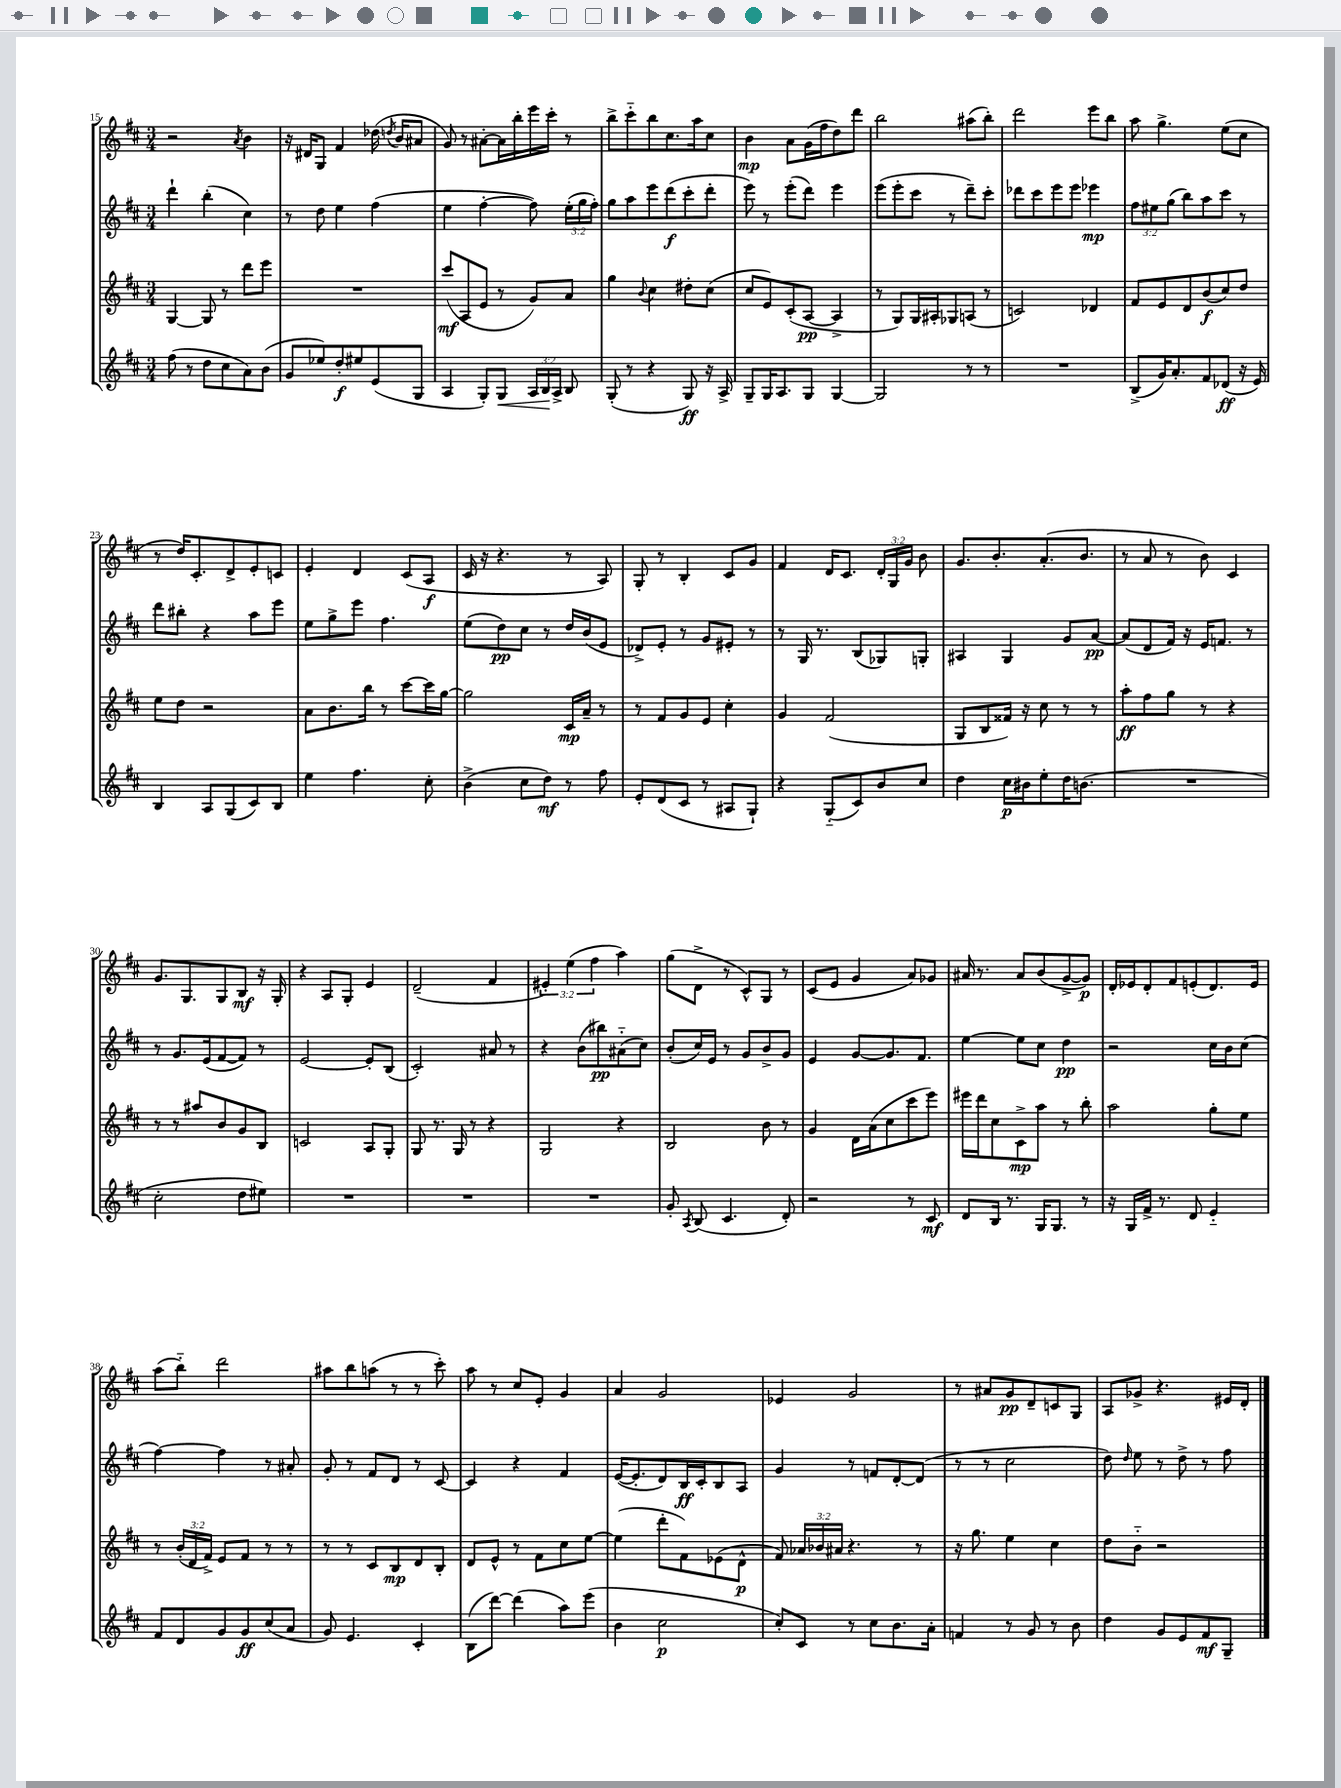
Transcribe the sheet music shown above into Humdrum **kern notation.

**kern	**kern	**kern	**kern
*staff4	*staff3	*staff2	*staff1
*clefG2	*clefG2	*clefG2	*clefG2
*k[f#c#]	*k[f#c#]	*k[f#c#]	*k[f#c#]
*M3/4	*M3/4	*M3/4	*M3/4
(8ff#\	[4G/	4ddd`\	2r
8r	.	.	.
8dd\L	8G/]	(4bb'\	.
8cc#\	8r	.	.
.	.	.	8qa/
8a\)	8ddd\L	4cc#\)	4b\
(8b\J	8eee\J	.	.
=	=	=	=
8g/L	2.r	8r	16r
.	.	.	16d#/LK
8ee-/)	.	8dd\	8G/J
8dd'/	.	4ee\	4f#/
8ee#/	.	.	.
(8e/	.	(4ff#\	(16dd-\
.	.	.	8qdd/
.	.	.	16b/LK
8G/J	.	.	8a#/J
=	=	=	=
4A/	(8ccc#/L	4ee\	8g/)
.	8A/	.	8r
8G'/L)	8e/J	[4ff#'\	[8a#'\L
8G/J	8r	.	16a#\]L
.	.	.	16bb'\
24A/LL	8g/L)	8ff#\])	16eee\
24B/	.	.	.
.	.	.	16ccc#'\JJ
24A^/JJ	.	.	.
8B/	8a/J	(24ee'\LL	8r
.	.	24gg\	.
.	.	24ff#'\JJ)	.
=	=	=	=
(8G'/	4gg\	8gg\L	8bb^\L
8r	.	8aa\	8ccc#'~\
.	8qqb/	.	.
4r	4cc#\	8eee\	8bb\
.	.	(8ddd\	8.cc#\
8G/)	8dd#'\L	8ccc#'\	.
.	.	.	16aa\k
16r	(8cc#\J	8ddd'\J	8cc#\J
16A^/	.	.	.
=	=	=	=
8G~/L	8cc#/L	8eee\)	4b\
16G/K	8e/)	8r	.
8.A/	.	.	.
.	(8c#'/	(8eee'\L	8a\L
8G/J	[8A/J	8ddd\J)	(16g\L
.	.	.	16ff#\J
[4G/	4A^/]	4eee\	8dd\)
.	.	.	8ddd\J
=	=	=	=
2G/]	8r	(8eee\L	2bb\
.	8G/L)	8eee'\	.
.	16G/L	8ccc#\J	.
.	16A#'/J	.	.
.	8G-/	8r	.
8r	(8A/J	8ddd~\L)	(8aa#\L
8r	8r	8ccc#'\J	8bb'\J)
=	=	=	=
2.r	2c/)	8ddd-\L	2ddd\
.	.	8ccc#\	.
.	.	8eee\	.
.	.	8eee\J	.
.	4d-/	4eee-\	8eee\L
.	.	.	8bb\J
=	=	=	=
(8B^/L	8f#/L	12ff#\L	8aa\
.	.	12ee#\	.
16g/K)	8e/	.	4.gg^\
.	.	(12gg\J	.
8.a'/	.	.	.
.	8d/	8bb\L)	.
8f#/	(8b/	8aa\	.
(8d-/J	8cc#/)	8ccc#\J	(8ee\L
16r	8dd/J	8r	8cc#\J
16e/)	.	.	.
=	=	=	=
4B/	8ee\L	8ddd\L	8r
.	8dd\J	8bb#'\J	16dd/LK)
.	.	.	8.c#'/
8A/L	2r	4r	.
(8G/	.	.	8d^/
8c#/)	.	8aa\L	8e'/
8B/J	.	8eee\J	8c/J
=	=	=	=
4ee\	8a\L	8ee\L	4e'/
.	8.b\	8gg^\	.
4.ff#\	.	8eee\J	4d/
.	16bb\Jk	.	.
.	8r	4.ff#\	.
.	[8ccc#\L	.	(8c#/L
8cc#'\	16ccc#\]L	.	8A/J
.	[16gg\JJ	.	.
=	=	=	=
(4b^\	2gg\]	(8ee\L	16c#/
.	.	.	16r
.	.	8dd\)	4.r
8cc#\L	.	8cc#\J	.
8dd\J)	.	8r	.
8r	16c#/LL	16dd/LL	8r
.	16a~/JJ	(16b/J	.
8ff#\	8r	8e/J	8A/)
=	=	=	=
8e'/L	8r	8d-^/L)	8G'/
(8d/	8f#/L	8e'/J	8r
8c#/J	8g/	8r	4B'/
8r	8e/J	8g/L	.
8A#/L	4cc#'\	8e#'/J	8c#/L
8G`/J)	.	8r	8g/J
=	=	=	=
4r	4g/	8r	4f#/
.	.	16G/	.
.	.	8.r	.
(8G'~/L	(2f#/	.	16d/LK
.	.	.	8.c#/J
8c#/)	.	(8B/L	.
8b/	.	8G-/)	24d'/LL
.	.	.	24G/
.	.	.	24g/JJ
8cc#/J	.	8G'/J	8b\
=	=	=	=
4dd\	8G/L	4A#/	8.g/L
.	8B/	.	.
.	.	.	8.b'/
16cc#\LL	16f##/Jk)	4G/	.
16b#\J	16r	.	.
8ee'\	8cc#\	.	(8.a'/
16dd\K	8r	8g/L	.
(8.b\J	.	.	8.b/J
.	8r	[8a/J	.
=	=	=	=
2.r	8aa'\L	(8a/]L	8r
.	8ff#\	8d/	8a/
.	8gg\J	16f#/Jk)	8r
.	.	16r	.
.	8r	16e/LK	8b\)
.	.	8.f/J	.
.	4r	.	4c#/
.	.	8r	.
=	=	=	=
2cc#'\	8r	8r	8.g/L
.	8r	8.g/L	.
.	.	.	8.G/
.	8aa#/L	.	.
.	.	(16e/k	.
.	8b/	[8f#/	8G/
8dd\L	8g/	8f#/]J)	8B/J
8ee#\J)	8B/J	8r	16r
.	.	.	16G'/
=	=	=	=
2.r	2c/	[2e/	4r
.	.	.	8A/L
.	.	.	8G'/J
.	8A/L	8e'/]L	4e/
.	8G'/J	(8B/J	.
=	=	=	=
2.r	8G/	2c#'/)	(2d~/
.	8.r	.	.
.	16G/	.	.
.	8r	.	.
.	4r	8a#/	4f#/
.	.	8r	.
=	=	=	=
2.r	2G/	4r	6e#'/)
.	.	.	(6ee\
.	.	(8b\L	.
.	.	.	6ff#\
.	.	8bb#\)	.
.	4r	(8a#'~\	4aa\)
.	.	8cc#\J)	.
=	=	=	=
8g'/	2B/	(8b'/L	(8gg\L
8qA/	.	.	.
(8B/	.	16cc#/L)	8d^\J
.	.	16e/JJ	.
4.c#/	.	8r	8r
.	.	8g/L	8c#^^/L)
.	8b\	8b^/	8G/J
8d'/)	8r	8g/J	8r
=	=	=	=
2r	4g/	4e/	(8c#/L
.	.	.	8e/J
.	16d\LL	[8g/L	4g/
.	(16a\J	.	.
.	8cc#\	8.g/]	.
8r	8ccc#\	.	8a/L)
.	.	8.f#/J	.
8c#/	8eee\J)	.	8g-/J
=	=	=	=
8d/L	16eee#\LL	[4ee\	16a#/
.	16ddd\J	.	8.r
16B/Jk	8cc#\	.	.
8.r	.	.	.
.	8c#^\	8ee\]L	8a#/L
16G/LK	8aa\J	8cc#\J	(8b/
8.G/J	.	.	.
.	8r	4dd\	[8g^/
8r	8bb'\	.	8g/]J)
=	=	=	=
16r	2aa\	2r	16d'/LL
16G/LL	.	.	16e-/J
16f#^/JJ	.	.	8d'/
8.r	.	.	.
.	.	.	8f#/
8d/	.	.	(8e'/
4e'~/	8gg'\L	16cc#\LL	8.d/)
.	.	16b\J	.
.	8ee\J	(8cc#\J	.
.	.	.	16e/Jk
=	=	=	=
8f#/L	8r	[4ff#\)	(8aa\L
8d/	(24b'/LL	.	8bb'~\J)
.	24d/	.	.
.	24f#^/JJ)	.	.
8g/	8e/L	4ff#\]	2ddd\
8g/	8f#/J	.	.
(8cc#/	8r	8r	.
8a/J	8r	8a#'/	.
=	=	=	=
8g/)	8r	8g'/	8aa#\L
4.e/	8r	8r	8bb\
.	8c#/L	8f#/L	(8aa\J
.	8B/	8d/J	8r
4c#'/	8d/	8r	8r
.	8B'/J	[8c#/	8ccc#'\)
=	=	=	=
(8B\L	8d/L	4c#/]	8aa\
[8ddd\J)	8e^^/J	.	8r
(4ddd\]	8r	4r	8cc#/L
.	8f#\L	.	8e'/J
8aa\L)	8cc#\	4f#/	4g/
(8eee\J	[8ee\J	.	.
=	=	=	=
4b\	(4ee\]	([16e/LK	4a/
.	.	8.e'/]	.
2cc#\	8ddd'\L	8d/)	2g/
.	8f#\)	16B/L	.
.	.	16c#'/J	.
.	(8e-\	8B/	.
.	8d^^\J	8A/J	.
=	=	=	=
8cc#'/L)	8f#/)	4g/	4e-/
8c#/J	24a-/LL	.	.
.	24b-/	.	.
.	24a#/JJ	.	.
8r	4.r	8r	2g/
8cc#\L	.	8f/L	.
8.b\	.	[8d'/	.
.	8r	(8d/]J	.
16a'\Jk	.	.	.
=	=	=	=
4f/	16r	8r	8r
.	8.gg\	.	.
.	.	8r	8a#/L
8r	4ee\	2cc#\	8g/
8g/	.	.	8d~/
8r	4cc#\	.	8c/
8b\	.	.	8G/J
=	=	=	=
4dd\	8dd\L	8dd\)	8A/L
.	.	16qqdd/	.
.	8b'~\J	8ee\	8g-^/J
8g/L	2r	8r	4.r
8e/	.	8dd^\	.
8f#/	.	8r	.
8G~/J	.	8ff#\	16e#/LL
.	.	.	16d'/JJ
==	==	==	==
*-	*-	*-	*-
